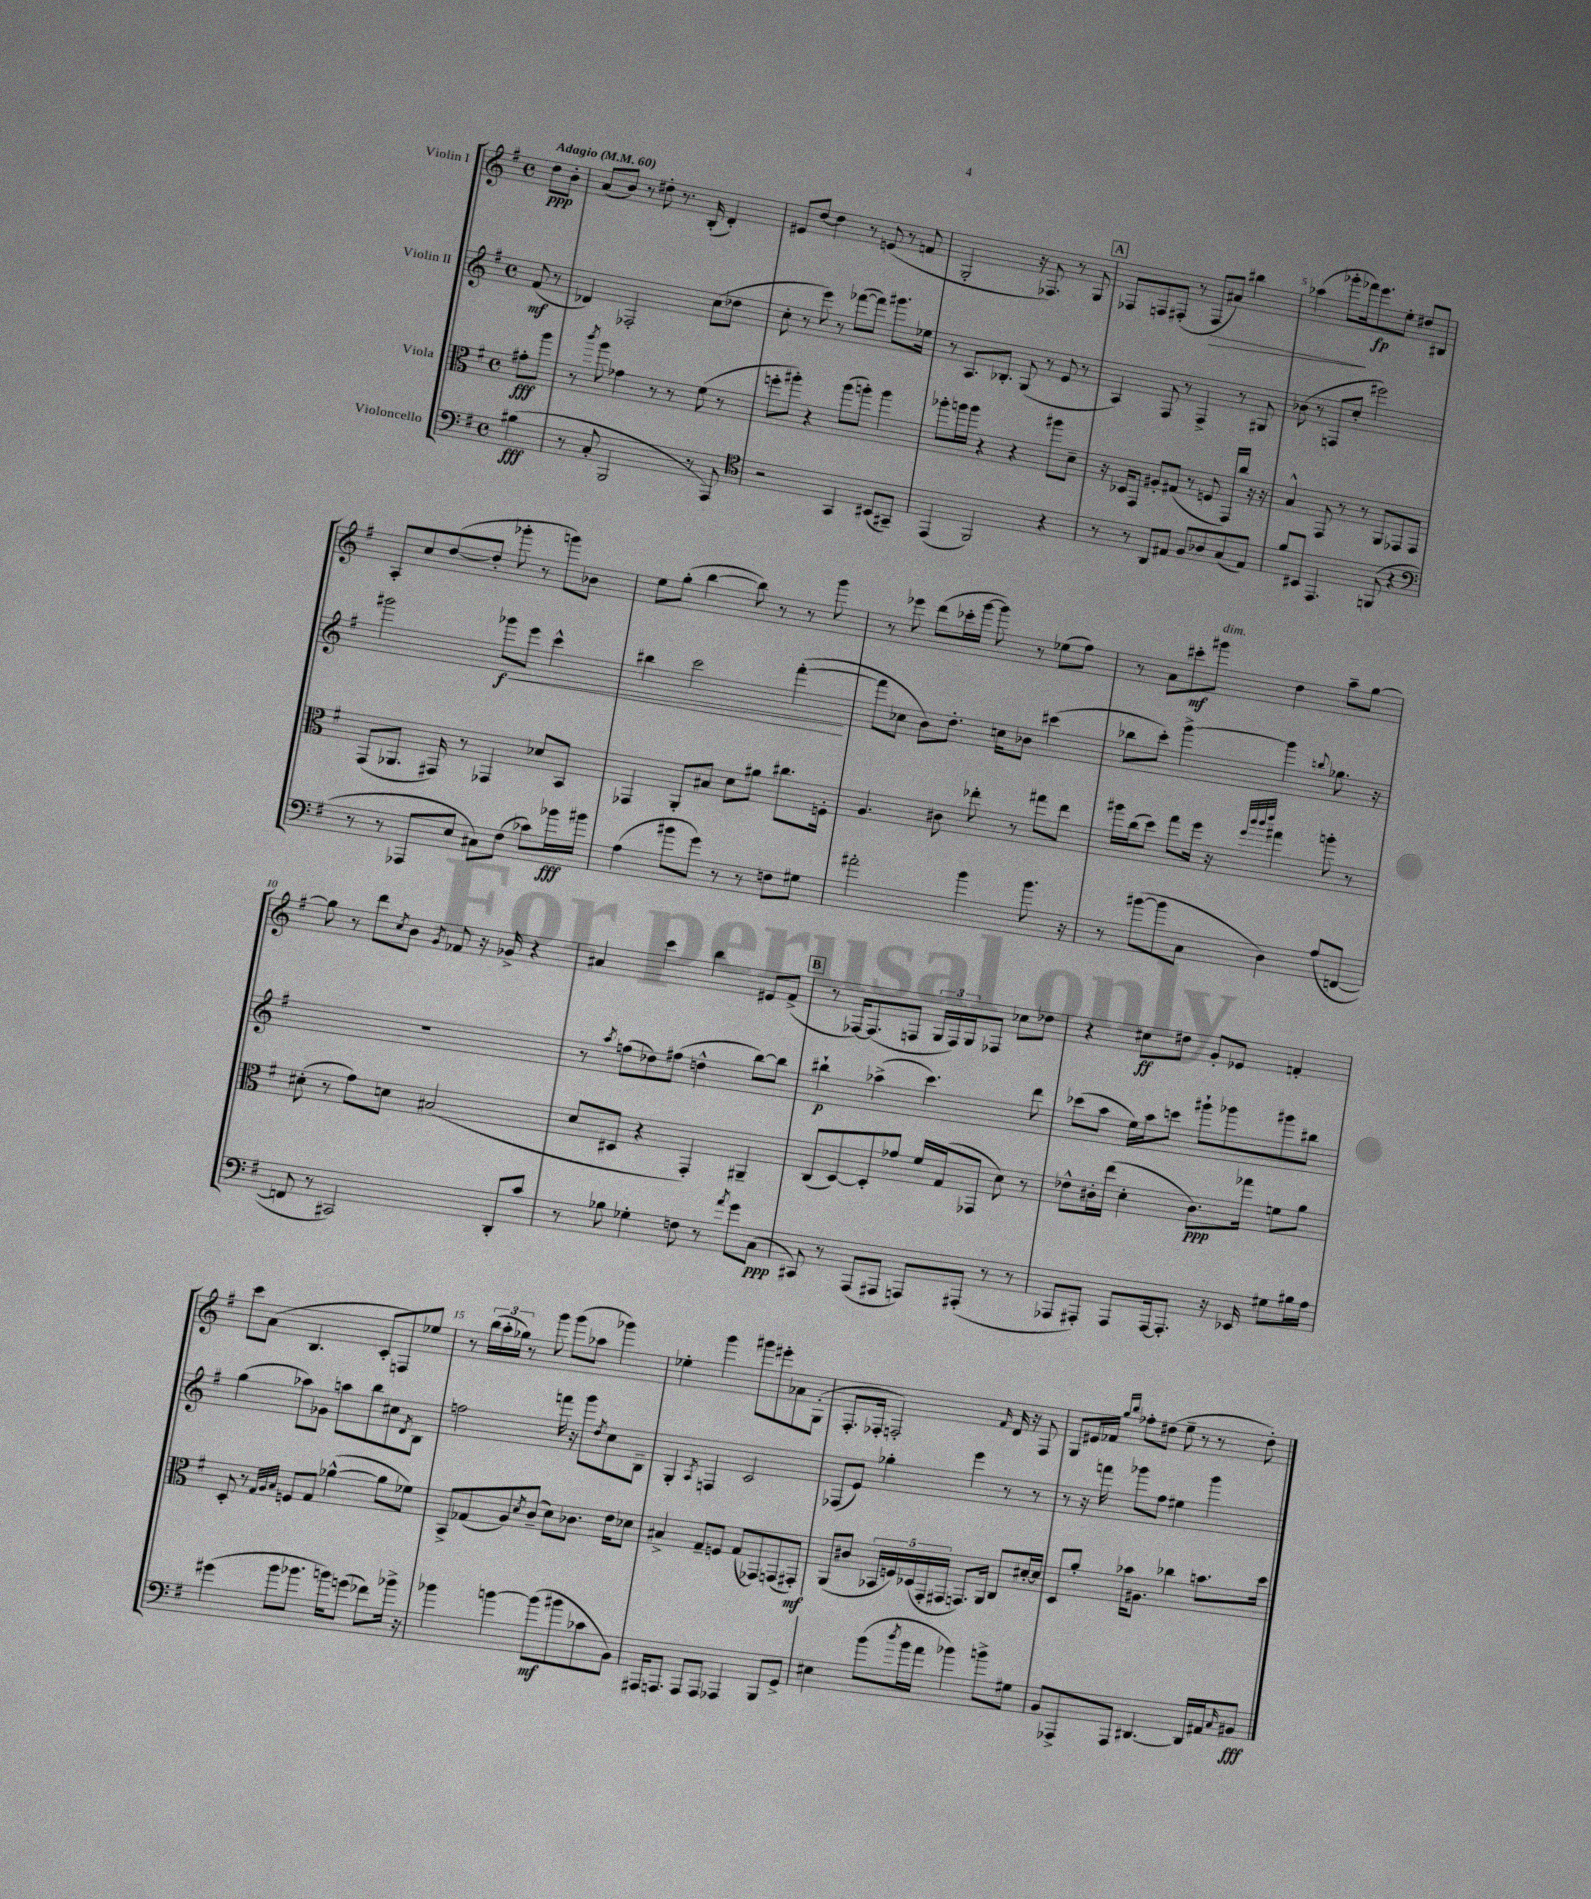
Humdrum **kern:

**kern	**dynam	**kern	**dynam	**kern	**dynam	**kern	**dynam
*part4	*part4	*part3	*part3	*part2	*part2	*part1	*part1
*staff4	*staff4	*staff3	*staff3	*staff2	*staff2	*staff1	*staff1
*I"Violoncello	*	*I"Viola	*	*I"Violin II	*	*I"Violin I	*
*clefF4	*	*clefC3	*	*clefG2	*	*clefG2	*
*k[f#]	*	*k[f#]	*	*k[f#]	*	*k[f#]	*
*M4/4	*	*M4/4	*	*M4/4	*	*M4/4	*
*met(c)	*	*met(c)	*	*met(c)	*	*met(c)	*
*MM60	*	*MM60	*	*MM60	*	*MM60	*
=	=	=	=	=	=	=	=
!	!	!	!	!	!	!LO:TX:a:B:t=Adagio	!
(4B#X\	fff	8g#X'\L	fff	(8f#/	mf	8dd\L	ppp
.	.	8aa\J	.	8r	.	8b'\J	.
=1	=1	=1	=1	=1	=1	=1	=1
8r	.	8r	.	4d-X/)	.	(8a/L	.
.	.	8qccc/	.	.	.	.	.
8C'/	.	8aa\	.	.	.	8b/J)	.
2BBB/	.	4g-X\	.	2F-X'/	.	8r	.
.	.	.	.	.	.	8dd#X'\	.
.	.	8r	.	.	.	8.r	.
.	.	8r	.	.	.	.	.
.	.	.	.	.	.	(16B'/	.
8r	.	(8f#\	.	(8cc\L	.	4d'/)	.
8AAA/)	.	8r	.	8dd-X\J	.	.	.
=2	=2	=2	=2	=2	=2	=2	=2
*clefC4	*	*	*	*	*	*	*
2r	.	8ffn'\L	.	8cc'\	.	8e#X/L	.
.	.	8aa#X'\J)	.	8r	.	[8dd/J	.
.	.	4r	.	8eee\)	.	4dd\]	.
.	.	.	.	8r	.	.	.
4GG/	.	(8aa#\L	.	([8fff-X\L	.	8r	.
.	.	8aan'\J)	.	8fff-\J])	.	(8en/	.
(8BB#X/L	.	4aa\	.	8.ggg#X\L	.	8r	.
8GG#X~/J)	.	.	.	.	.	8fn/	.
.	.	.	.	16ee-X\Jk	.	.	.
=3	=3	=3	=3	=3	=3	=3	=3
(4EE/	.	8aa-X'\L	.	8r	.	2G'/	.
.	.	16aan\L	.	8.A/L	.	.	.
.	.	16aa\JJ	.	.	.	.	.
2FF#/)	.	4r	.	.	.	.	.
.	.	.	.	8.B-X'/J	.	.	.
.	.	4r	.	(8G/	.	16r	.
.	.	.	.	.	.	8.F-X/)	.
.	.	.	.	8r	.	.	.
4r	.	8aa#X\L	.	8e/	.	8r	.
.	.	8d~\J	.	8r	.	8G/	.
!!LO:REH:place=s1:t=A
=4	=4	=4	=4	=4	=4	=4	=4
8r	.	16r	.	4A/)	.	8F-X/L	.
.	.	16D-X/KL	.	.	.	.	.
8r	.	8GG/J	.	.	.	8Fn/	.
8AA/L	.	8A#X'/L	.	8F#/	.	(8F#X'/J	.
8E#X/J	.	(8G#X/J	.	8r	.	8r	.
!	!	!	!	!	!	!	!LO:HP:b
8F#/L	.	8r	.	4F#^/	.	8F#/L	>
8A-X/	.	8Fn/	.	.	.	8a#X/J)	.
(8G/	.	16GG/LL)	.	8r	.	4bb#X\	.
.	.	16cc/JJ	.	.	.	.	.
8E#/J)	.	16r	.	8G#X/	.	.	.
.	.	16r	.	.	.	.	.
=5	=5	=5	=5	=5	=5	=5	=5
8f#/L	.	4B^^/	.	(8b-X\	.	(4aa-X\	.
8BB#X/J	.	.	.	8r	.	.	.
4.EE/	.	8GG/	.	8Fn/L	.	8ggg-X'\L	.
.	.	8r	.	8cc'/J	.	16fff-X\k)	.
.	.	.	.	.	.	8.eee\	] fp
.	.	8r	.	2eee#X\)	.	.	.
(8FFn/	.	8AA/L	.	.	.	8ee'\J	.
4r	.	8GG-X/	.	.	.	8dd#X/L	.
.	.	8GG-/J	.	.	.	8B#X/J	.
!!LO:LB:g=z
=6	=6	=6	=6	=6	=6	=6	=6
*clefF4	*	*	*	*	*	*	*
8r	.	(8GG/L	.	2ggg#X\	.	8A'/L	.
8r	.	8.AA-X/J	.	.	.	8cc/	.
8AAA-X/L	.	.	.	.	.	([8dd/	.
.	.	16GG#X/)	.	.	.	.	.
8E/J	.	8r	.	.	.	8dd'/J]	.
!	!	!	!	!	!LO:HP:b	!	!
8C#X\L)	.	4GG-X/	.	8ggg-X\L	< f	8ggg-X'\	.
(8F#\J	.	.	.	8eee\J	.	8r	.
8c-X\L)	.	8d-X/L	.	4ccc^^\	.	8gggn\L)	.
16b-X\L	fff	8BB/J	.	.	.	8b-X\J	.
16b#X\JJ	.	.	.	.	.	.	.
=7	=7	=7	=7	=7	=7	=7	=7
(4A\	.	4GG-X/	.	4bb#X\	.	8ee\L	.
.	.	.	.	.	.	(8gg'\J	.
8b#X\L	.	8AA'/L	.	2ccc\	.	[4bb\	.
8g\J)	.	8B#X/J	.	.	.	.	.
8r	.	8d\L	.	.	.	8bb\])	.
8r	.	8a#X\J	.	.	.	8r	.
8Fn\L	.	8.cc#X\L	.	([4fff#'\	.	8r	.
8G#X\J	.	.	.	.	.	8ggg\	.
.	.	16Fn'\Jk	.	.	.	.	.
.	.	.	.	.	[	.	.
=8	=8	=8	=8	=8	=8	=8	=8
2a#X'\	.	4.A/	.	8fff#\L]	.	8r	.
.	.	.	.	8cc-X\J	.	8eee-X\	.
.	.	.	.	8b\L)	.	(8ddd\L	.
.	.	8c#X\	.	8.dd'\J	.	16ccc-X'\L	.
.	.	.	.	.	.	[16ggg\JJ	.
4b\	.	8ee-X'\	.	.	.	8ggg\])	.
.	.	.	.	16ccn\KL	.	.	.
.	.	8r	.	8b-X\J	.	8r	.
8.b\	.	8gg#X\L	.	(4ccc#X\	.	(8ee-X\L	.
.	.	8ee-\J	.	.	.	8ff#\J)	.
16r	.	.	.	.	.	.	.
=9	=9	=9	=9	=9	=9	=9	=9
8r	.	16aa#X\LL	.	8bb-X\L	.	8r	.
.	.	(16cc\J	.	.	.	.	.
([8b#X\L	.	8dd\J)	.	8ccc'\J)	.	8a\L	.
8b#\]	.	8gg\L	.	[4ggg^\	.	8ccc#X'\	mf
!	!	!	!	!	!	!LO:TX:a:i:t=dim.	!
8C\J	.	16ff#\Jk	.	.	.	8ggg#X\J	.
.	.	16r	.	.	.	.	.
.	.	32qqff#/LLL	.	.	.	.	.
.	.	32qqccc/	.	.	.	.	.
.	.	32qqccc/	.	.	.	.	.
.	.	32qqeee/JJJ	.	.	.	.	.
4D\)	.	4gg#X\	.	4ggg\]	.	4dd\	.
.	.	.	.	8qqbbn/	.	.	.
(8A/L	.	8aan'\	.	8.gg-X\	.	8aa~\L	.
[8FFn/J	.	8r	.	.	.	[8gg\J	.
.	.	.	.	16r	.	.	.
!!LO:LB:g=z
=10	=10	=10	=10	=10	=10	=10	=10
8FFn/]	.	(8d#X'\	.	1r	.	8gg\]	.
8r	.	8r	.	.	.	8r	.
2CC#X/)	.	8g\L)	.	.	.	8ddd\L	.
.	.	.	.	.	.	8qcc/	.
.	.	8dn\J	.	.	.	8b\J	.
.	.	.	.	.	.	8qg/	.
.	.	(2B#X/	.	.	.	8f-X/	.
.	.	.	.	.	.	16r	.
.	.	.	.	.	.	16g-X^/	.
8DD'/L	.	.	.	.	.	4r	.
8c/J	.	.	.	.	.	.	.
=11	=11	=11	=11	=11	=11	=11	=11
8r	.	8d/L	.	8r	.	4a#X/	.
.	.	.	.	8qaa/	.	.	.
8B-X\	.	8D#X/J	.	(8ffn\L	.	.	.
4G-X'\	.	4r	.	8dd-X\)	.	4ccc\	.
.	.	.	.	(8ff#X\J	.	.	.
8Fn\	.	4GG'/)	.	4ddn^^\	.	4bb\	.
8r	.	.	.	.	.	.	.
8qa/	.	.	.	.	.	.	.
8g\L	.	4AA#X~/	.	[8bb\L)	.	8e#X/L	.
(8C\J	ppp	.	.	8bb\J]	.	(8f#^/J	.
!!LO:REH:place=s1:t=B
=12	=12	=12	=12	=12	=12	=12	=12
8CC#X/)	.	(8C/L	.	4bb#X`\	p	8r	.
8r	.	[8D/)	.	.	.	[16F-X/KL)	.
.	.	.	.	.	.	(8.F-/]	.
(8AAA/L	.	8D'/]	.	(4aa-X^\	.	.	.
8AAA#X/J	.	8g-X/J	.	.	.	8Fn/J	.
8AAAn/L)	.	16f#/LL	.	4.ccc\)	.	24G/LL	.
.	.	.	.	.	.	24F/)	.
.	.	(16G/J	.	.	.	.	.
.	.	.	.	.	.	24G/J	.
(8AAA#X'/J	.	8GG-X/J	.	.	.	8F-X/J	.
8r	.	8d\)	.	.	.	8cc-X\L	.
8r	.	8r	.	8ddd\	.	8dd-X\J	.
=13	=13	=13	=13	=13	=13	=13	=13
8AAA-X/L	.	8e-X^^\L	.	(8ccc-X\L	.	4r	.
8AAA#X'/J)	.	16c#X'\L	.	8aa\J	.	.	.
.	.	(16ee\JJ	.	.	.	.	.
8AAA#/L	.	4d'\	.	16ee\LL)	.	8cc#X\L	ff
.	.	.	.	16aa\J	.	.	.
[16AAA#/k	.	.	.	8cccn\J	.	8dd#X\J	.
8.AAA#'/J]	.	.	.	.	.	.	.
.	.	8.c#\L)	ppp	8ggg#X`\L	.	8g'/L	.
16r	.	.	.	8ggg-X\	.	8e-X/J	.
16EE-X/	.	16gg-X\Jk	.	.	.	.	.
8G#X\L	.	8fn\L	.	8ggg#X\	.	4fn'/	.
16B#X\L	.	8a\J	.	8bb#X\J	.	.	.
16A\JJ	.	.	.	.	.	.	.
!!LO:LB:g=z
=14	=14	=14	=14	=14	=14	=14	=14
(4g#X\	.	8D'/	.	(4gg\	.	8ccc\L	.
.	.	8r	.	.	.	(8a\J	.
.	.	32qqG/LLL	.	.	.	.	.
.	.	32qqA/	.	.	.	.	.
.	.	32qqB/JJJ	.	.	.	.	.
8b\L	.	8Fn/L	.	8aa-X\L)	.	4.B/	.
8.b-X\J	.	8G/J	.	8g-X\J	.	.	.
.	.	([4a-X^^\	.	8aan\L	.	.	.
16bn\KL)	.	.	.	.	.	.	.
(8gn\J	.	.	.	8bb\	.	8c'/L	.
8f-X\L)	.	8a-\L]	.	8cc#X\	.	8Fn/)	.
.	.	.	.	8qd/	.	.	.
16b-X^\Jk	.	8f-X\J)	.	8B\J	.	8ee-X/J	.
16r	.	.	.	.	.	.	.
=15	=15	=15	=15	=15	=15	=15	=15
4b-X\	.	8BB^/L	.	2ffn\	.	8r	.
.	.	(8G-X/	.	.	.	(24bb\LL	.
.	.	.	.	.	.	24aa'\	.
.	.	.	.	.	.	24gg-X\JJ)	.
[4bn\	.	8A/)	.	.	.	8r	.
.	.	8qd/	.	.	.	.	.
.	.	(8c~/J	.	.	.	8ggg\	.
(8b\L]	mf	8d\L)	.	16fffn\	.	(8ggg\L	.
.	.	.	.	16r	.	.	.
8b#X\	.	8.c-X\J	.	8ggg\L	.	8aa-X\J	.
.	.	.	.	8qdd/	.	.	.
8c-X\	.	.	.	8cc\	.	4ggg-X\)	.
.	.	16e\KL	.	.	.	.	.
8BB\J)	.	8d-X\J	.	8B~\J	.	.	.
=16	=16	=16	=16	=16	=16	=16	=16
16AAA#X/KL	.	4B#X^/	.	4G'/	.	4ee-X'\	.
8.AAAn/J	.	.	.	.	.	.	.
.	.	.	.	8qA/	.	.	.
8AAA/L	.	8G~/L	.	4Fn/	.	4ggg\	.
8AAA/J	.	8Fn/J	.	.	.	.	.
4AAA-X/	.	(8G/L	.	2c/	.	8ggg#X\L	.
.	.	8GG-X/)	.	.	.	8eee#X'\	.
8BBB/L	.	(8GGn/	.	.	.	8a-X\	.
8GG^/J	.	8GG#X'/J)	mf	.	.	(8G'\J	.
=17	=17	=17	=17	=17	=17	=17	=17
4E#X\	.	(8AA/L	.	(8F-X/L	.	8.F#'/L	.
.	.	8c#X/J	.	8e/J)	.	.	.
.	.	.	.	.	.	16F-X'/Jk	.
(8b\L	.	20BB-X/LL	.	4gg-X'\	.	2Fn'/)	.
.	.	20Fn/)	.	.	.	.	.
.	.	(20D-X/	.	.	.	.	.
8qdd/	.	.	.	.	.	.	.
16b\L	.	.	.	.	.	.	.
.	.	20GG'/	.	.	.	.	.
16a\JJ	.	.	.	.	.	.	.
.	.	20GG#X/JJ	.	.	.	.	.
4b-X\)	.	8.GGn/L)	.	4eee\	.	.	.
.	.	16AA/Jk	.	.	.	.	.
.	.	.	.	.	.	16qqf#/	.
8bn^\L	.	8C/L	.	8r	.	16d/	.
.	.	.	.	.	.	16r	.
8G#X\J	.	[16d#X'/L	.	8r	.	8F/	.
.	.	16d#/JJ]	.	.	.	.	.
=18	=18	=18	=18	=18	=18	=18	=18
8BB/L	.	8D/L	.	8r	.	8G/L	.
8AAA-X^/	.	8a'/J	.	16r	.	16e#X/L	.
.	.	.	.	16fffn\	.	16f-X/JJ	.
.	.	.	.	.	.	16qqgg/LL	.
.	.	.	.	.	.	16qqbb/JJ	.
8AAA-/J	.	16b-X\KL	.	8ggg-X\L	.	8ff-X'\L	.
.	.	8.A#X\J	.	.	.	.	.
[4.DD#X/	.	.	.	8ff#\J	.	(8dd#X\J	.
.	.	4cc-X\	.	4ee#X\	.	8ee~\	.
.	.	.	.	.	.	8r	.
16DD#/LL]	.	8.bn\L	.	4ggg-\	.	8r	.
16AA#X/J	.	.	.	.	.	.	.
16qqC/	.	.	.	.	.	.	.
8BB#X/J	fff	.	.	.	.	8dd#'\)	.
.	.	16dd\Jk	.	.	.	.	.
==	==	==	==	==	==	==	==
*-	*-	*-	*-	*-	*-	*-	*-
